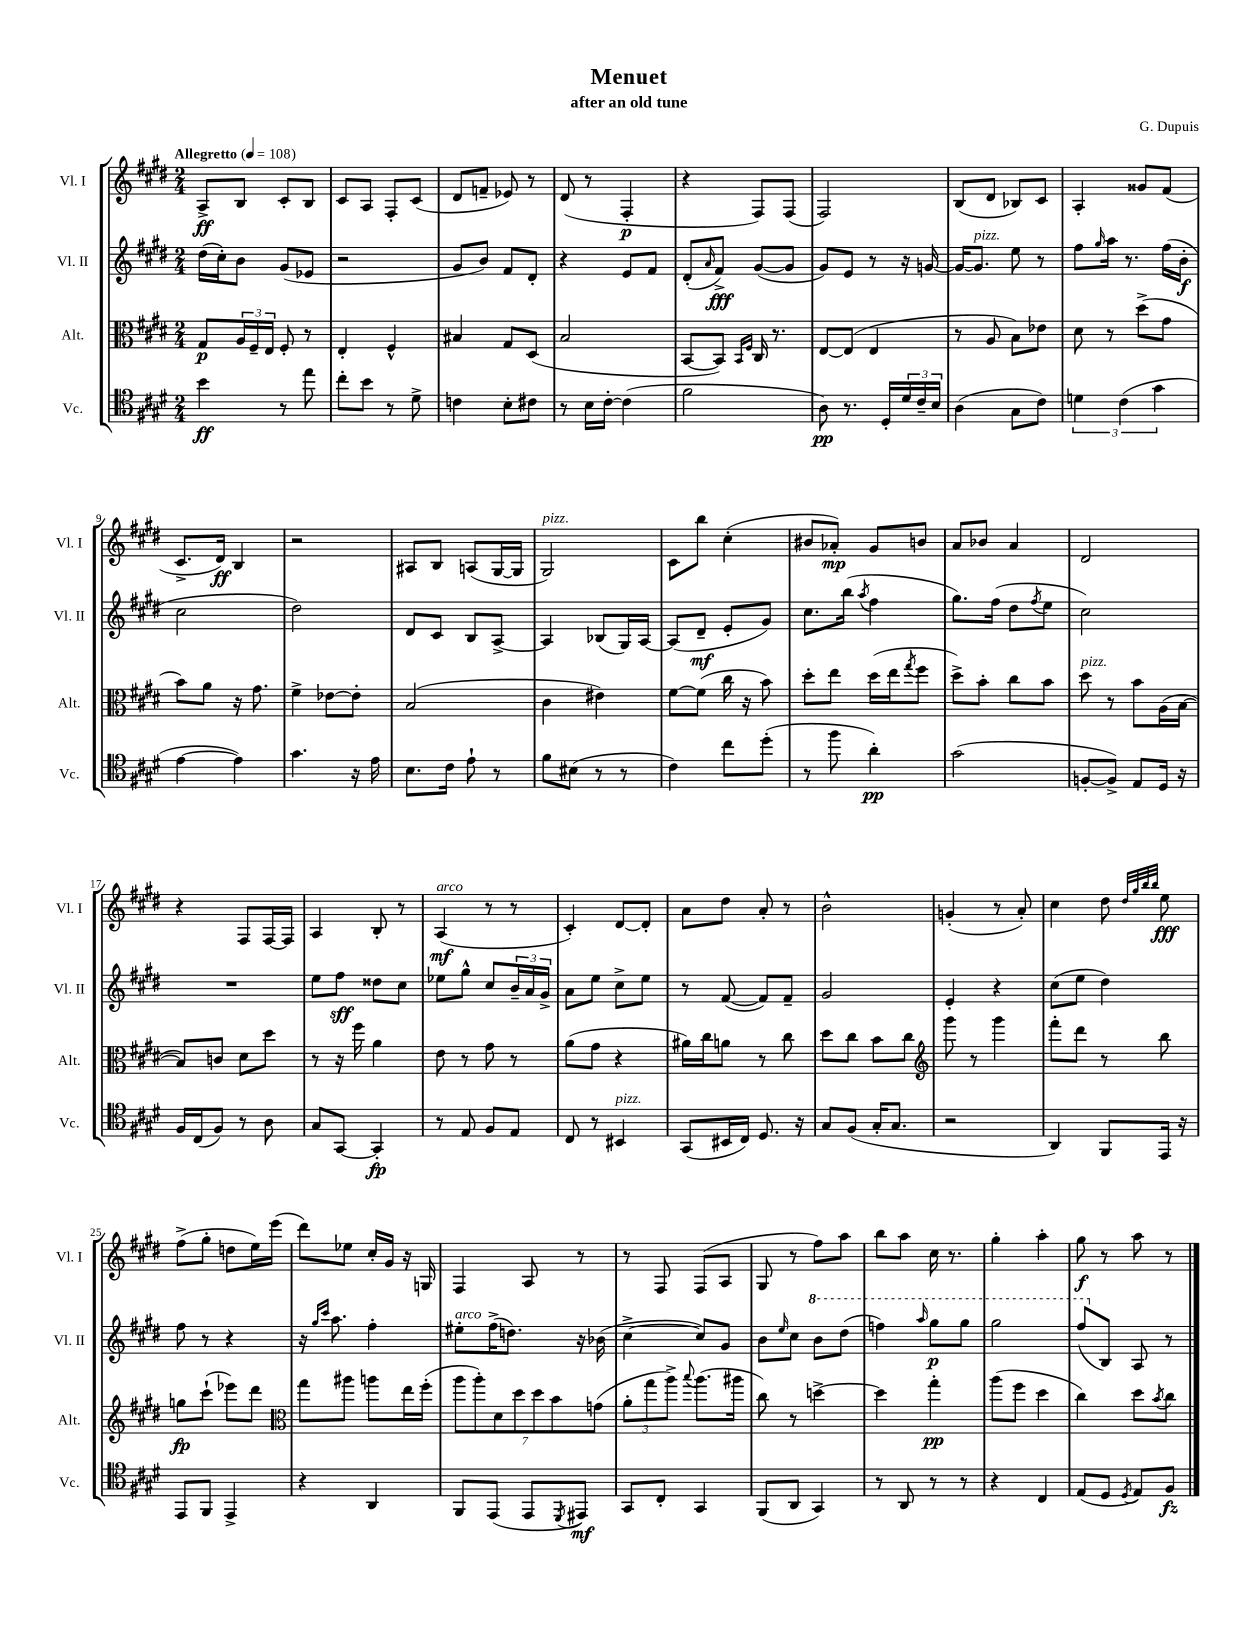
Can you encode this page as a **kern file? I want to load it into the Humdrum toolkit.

**kern	**kern	**kern	**kern
*staff4	*staff3	*staff2	*staff1
*clefC4	*clefC3	*clefG2	*clefG2
*k[f#c#g#d#]	*k[f#c#g#d#]	*k[f#c#g#d#]	*k[f#c#g#d#]
*M2/4	*M2/4	*M2/4	*M2/4
*MM108	*MM108	*MM108	*MM108
4b	8G#	(16dd#	8A^
.	.	16cc#')	.
.	24A	8b	8B
.	24F#~	.	.
.	24E	.	.
8r	8F#'	(8g#	8c#'
8ee	8r	8e-	8B
=	=	=	=
8cc#'	4E'	2r	8c#
8b	.	.	8A
8r	4F#^^	.	8F#'
8d#^	.	.	(8c#
=	=	=	=
4c	4B#	8g#	8d#
.	.	8b)	8f~
8B'	8G#	8f#	8e-)
8c#	(8D#	8d#'	8r
=	=	=	=
8r	2B	4r	(8d#
16B	.	.	8r
[16c#'	.	.	.
(4c#]	.	8e	4F#'
.	.	8f#	.
=	=	=	=
2f#	[8BB	(8d#'	4r
.	.	16qqa	.
.	8BB])	8f#^)	.
.	16qqBB	.	.
.	16qqF#	.	.
.	16C#	([8g#	8F#)
.	8.r	.	.
.	.	8g#]	(8F#
=	=	=	=
8A)	[8E	8g#)	2F#)
8.r	(8E]	8e	.
.	4E	8r	.
16D#'	.	.	.
24d#	.	16r	.
24c#~	.	.	.
.	.	[16g	.
24B	.	.	.
=	=	=	=
(4A	8r	16g_	(8B
.	.	8.g]	.
.	8A	.	8d#
8G#	8B)	8ee	8B-)
8c#)	8e-	8r	8c#
=	=	=	=
6d	8d#	8ff#	4A'
.	.	16qqgg#	.
.	8r	16aa	.
(6c#	.	.	.
.	.	8.r	.
.	(8dd#^	.	8g##
6g#	.	.	.
.	8g#	(16ff#	(8f#
.	.	16b'	.
=	=	=	=
[4e	8b)	2cc#	8.c#^
.	8a	.	.
.	.	.	16d#)
4e])	16r	.	4B
.	8.g#	.	.
=	=	=	=
4.g#	4f#^	2dd#)	2r
.	[8e-	.	.
16r	8e-']	.	.
16e	.	.	.
=	=	=	=
8.B	(2B	8d#	8A#
.	.	8c#	8B
16c#	.	.	.
8e`	.	8B	(8A
8r	.	[8A^	[16G#
.	.	.	16G#]
=	=	=	=
8f#	4c#	4A]	2G#)
(8B#	.	.	.
8r	4e#)	(8B-	.
8r	.	16G#)	.
.	.	[16A	.
=	=	=	=
4c#)	[8f#	(8A]	8c#
.	(8f#]	8d#~	8bb
8cc#	16cc#	8e'	(4cc#'
.	16r	.	.
(8dd#'	8b)	8g#)	.
=	=	=	=
8r	8dd#'	8.cc#	8b#
8ff#	8ee	.	8a-')
.	.	(16bb	.
.	.	8qaa	.
4a')	(16dd#	4ff#	8g#
.	16ee	.	.
.	8qgg#	.	.
.	8ff#	.	8b
=	=	=	=
(2g#	8dd#^)	8.gg#)	8a
.	8b'	.	8b-
.	.	(16ff#	.
.	8cc#	8dd#	4a
.	.	8qff#	.
.	8b	8ee	.
=	=	=	=
[8F'	8dd#	2cc#)	2d#
8F^])	8r	.	.
8E	8b	.	.
16D#	(16A	.	.
16r	[16B	.	.
=	=	=	=
16F#	8B])	2r	4r
(16C#	.	.	.
8F#)	8c	.	.
8r	8d#	.	8F#
8A	8dd#	.	[16F#
.	.	.	16F#]
=	=	=	=
8G#	8r	8ee	4A
[8GG#	16r	8ff#	.
.	16ff#	.	.
4GG#']	4a	8dd##	8B'
.	.	8cc#	8r
=	=	=	=
8r	8e	8ee-	(4A
8E	8r	8gg#^^	.
8F#	8g#	8cc#	8r
8E	8r	24b~	8r
.	.	24a	.
.	.	24g#^	.
=	=	=	=
8C#	(8a	8a	4c#')
8r	8g#	8ee	.
4BB#	4r	8cc#^	[8d#
.	.	8ee	8d#']
=	=	=	=
(8GG#	16a#)	8r	8a
.	16cc#	.	.
16BB#	8a	([8f#	8dd#
16C#)	.	.	.
8.D#	8r	8f#])	8a'
.	8cc#	8f#~	8r
16r	.	.	.
=	=	=	=
8G#	8dd#	2g#	2b^^
(8F#	8cc#	.	.
16G#'	8b	.	.
8.G#	.	.	.
.	8cc#	.	.
=	=	=	=
*	*clefG2	*	*
2r	8ggg#	4e'	(4g'
.	8r	.	.
.	4ggg#	4r	8r
.	.	.	8a')
=	=	=	=
4AA)	8fff#'	(8cc#	4cc#
.	8ddd#	8ee	.
8FF#	8r	4dd#)	8dd#
.	.	.	32qqdd#
.	.	.	32qqgg#
.	.	.	32qqbb
.	.	.	32qqbb
16EE	8bb	.	8ee
16r	.	.	.
=	=	=	=
8EE	8gg	8ff#	(8ff#^
8FF#	(8ccc#`	8r	8gg#'
4EE^	8eee-)	4r	8dd
.	8ddd#	.	16ee)
.	.	.	(16eee
=	=	=	=
*	*clefC3	*	*
4r	8gg#	16r	8ddd#)
.	.	16qqgg#	.
.	.	16qqccc#	.
.	.	8.aa	.
.	8aa#	.	8ee-
4AA	8aa	4ff#'	16cc#'
.	.	.	16g#
.	16ee	.	16r
.	(16ff#'	.	16G
=	=	=	=
8FF#	14aa	8ee#'	4F#
.	14aa')	.	.
(8EE	.	(16ff#^	.
.	14d#	.	.
.	.	8.dd)	.
.	14dd#	.	.
8EE	.	.	8A
.	14dd#	.	.
.	14b	.	.
8qDD#	.	.	.
8EE#)	.	16r	8r
.	(14g	.	.
.	.	(16b-	.
=	=	=	=
8GG#	12a'	[4cc#^	8r
.	12gg#	.	.
8C#'	.	.	8F#
.	12aa^)	.	.
.	8qqbb	.	.
4GG#	(8.aa	8cc#])	(8F#
.	.	8g#	8A
.	16aa#	.	.
=	=	=	=
(8FF#	8cc#)	8b	8G#
.	.	16qqee	.
8AA	8r	8cc#	8r
4GG#)	[4dd^	8bb	8ff#)
.	.	(8ddd#	8aa
=	=	=	=
8r	4dd]	4fff)	8bb
8AA	.	.	8aa
.	.	16qqaaa	.
8r	4gg#'	8ggg#	16cc#
.	.	.	8.r
8r	.	8ggg#	.
=	=	=	=
4r	(8aa	2ggg#	4gg#'
.	8ff#	.	.
4C#	4dd#	.	4aa'
=	=	=	=
(8E	4cc#)	(8fff#	8gg#
8D#	.	8B)	8r
8qD#	.	.	.
8E)	8dd#	8A	8aa
.	8qb	.	.
8F#	8cc#	8r	8r
==	==	==	==
*-	*-	*-	*-
